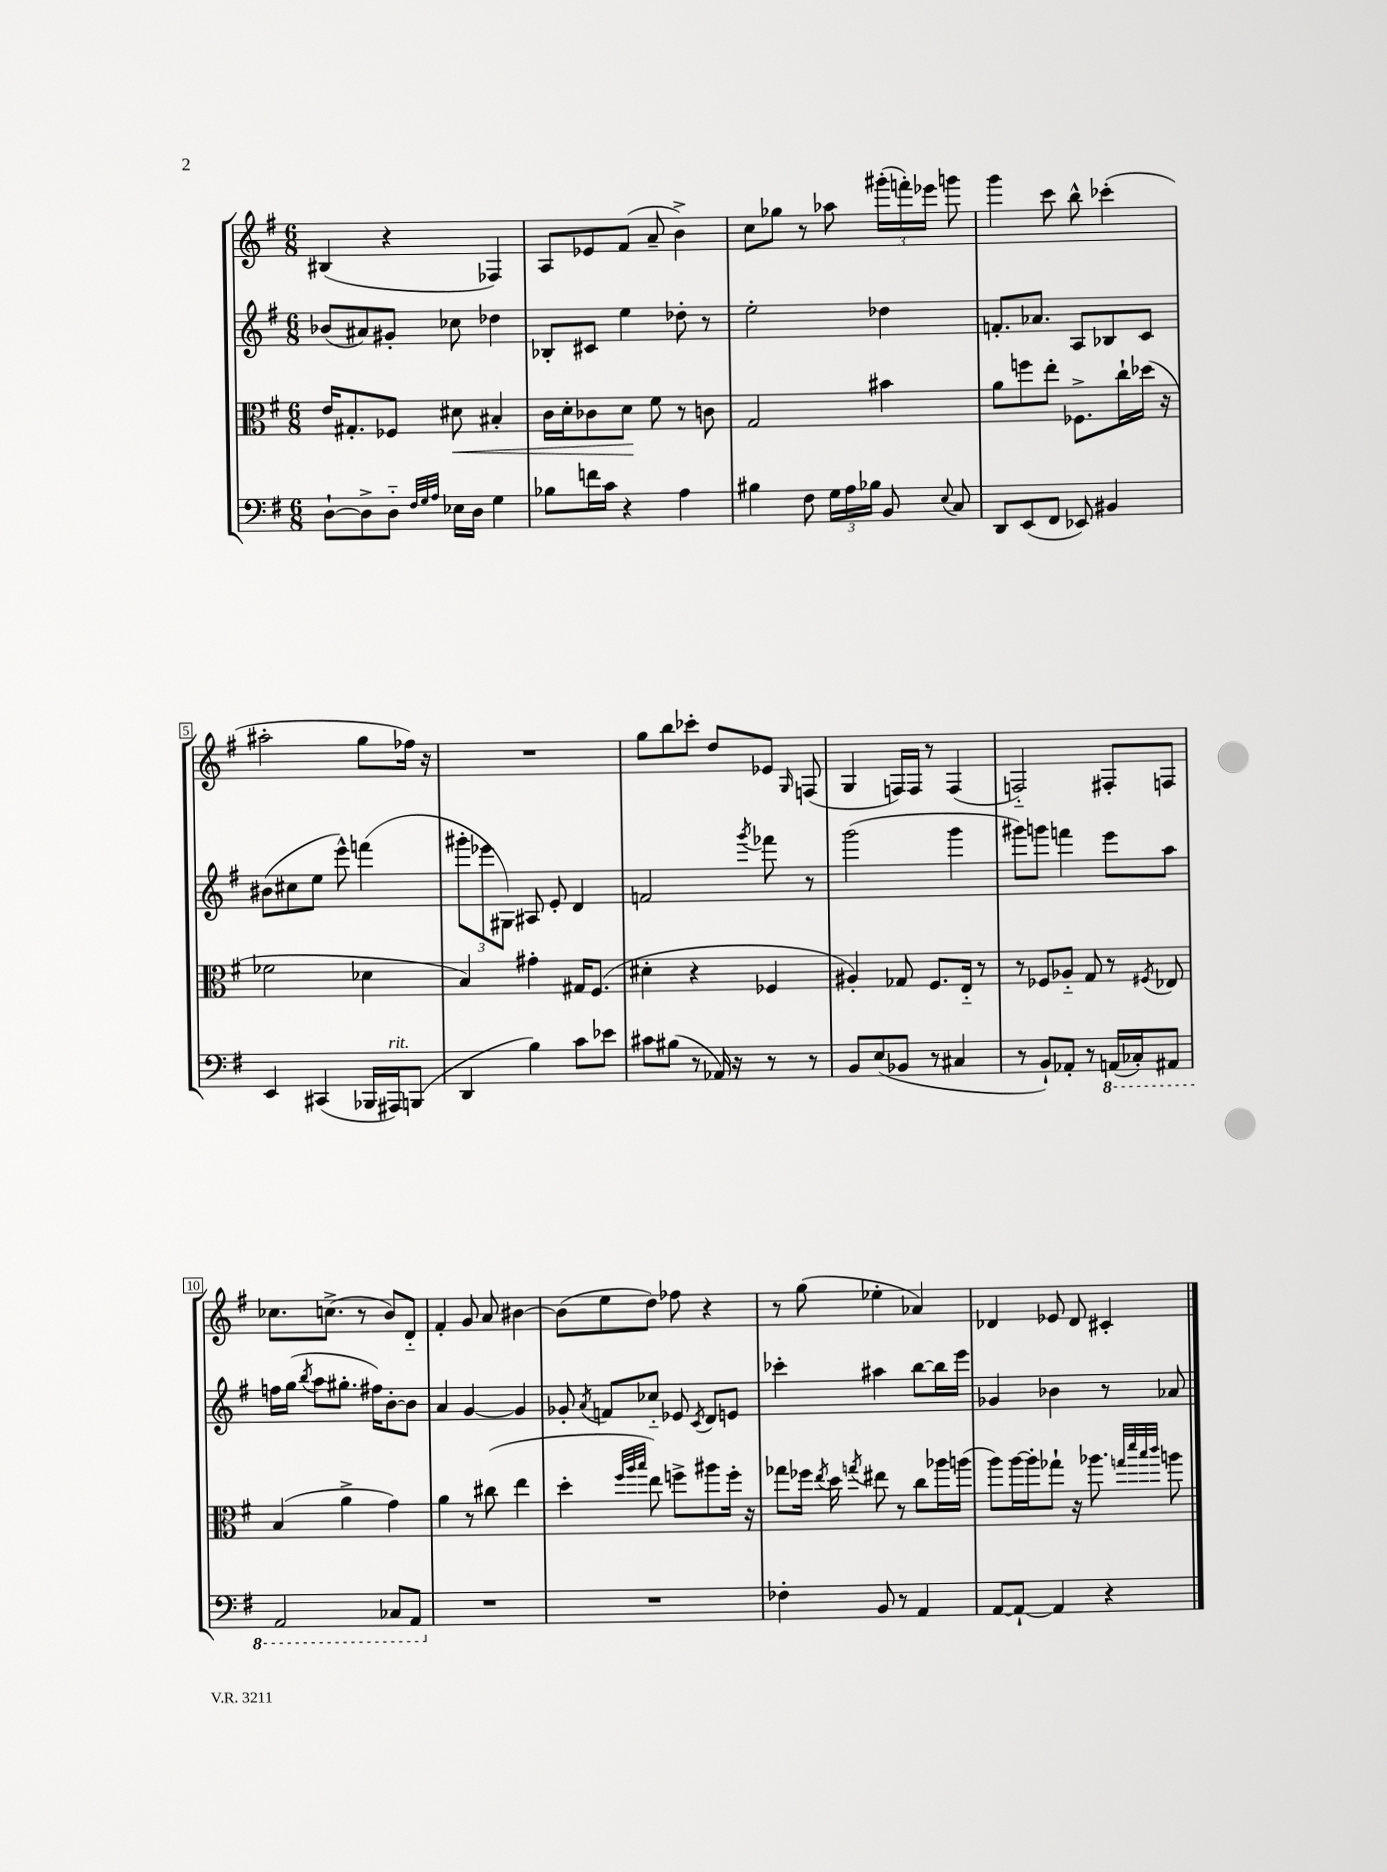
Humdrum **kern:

**kern	**kern	**kern	**kern
*staff4	*staff3	*staff2	*staff1
*clefF4	*clefC3	*clefG2	*clefG2
*k[f#]	*k[f#]	*k[f#]	*k[f#]
*M6/8	*M6/8	*M6/8	*M6/8
[8D`	16e	(8b-	(4B#
.	8.G#'	.	.
8D^]	.	8a#)	.
8D'~	8F-	8g#'	4r
32qqF#	.	.	.
32qqG	.	.	.
32qqA	.	.	.
16E-	8d#	8cc-	.
16D	.	.	.
4G	4B#'	4dd-	4F-)
=	=	=	=
8B-	16c	8B-'	8A
.	16d'	.	.
16f	8c-	8c#	8e-
16c	.	.	.
4r	8d	4ee	(8f#
.	8f#	.	8a~
4A	8r	8dd-'	4b^)
.	8c	8r	.
=	=	=	=
4B#	2G	2ee'	8cc
.	.	.	8gg-
8F#	.	.	8r
24G	.	.	8aa-
24A	.	.	.
24B-	.	.	.
8BB	4b#	4dd-	(24ggg#'
.	.	.	24fff')
.	.	.	24eee-
8qqE	.	.	.
8C	.	.	8ggg
=	=	=	=
8DD	8a	8.f'	4ggg
(8EE	8ff	.	.
.	.	8.a-	.
8FF#	8ee'	.	8ccc
8EE-)	8.F-^	8A	8bb^^
4BB#	.	8B-	(4ccc-'
.	16cc`	.	.
.	(16dd-	8c	.
.	16r	.	.
=	=	=	=
4EE	2f-	(8b#	2aa#'
.	.	8cc#	.
(4CC#	.	8ee	.
.	.	8eee^^)	.
16BBB-	4d-	(4fff	8gg
16AAA#)	.	.	.
(8BBB	.	.	16ff-)
.	.	.	16r
=	=	=	=
4DD	4B)	12ggg#'	2.r
.	.	12eee-	.
.	.	12G#)	.
4B)	4g#'	8A#	.
.	.	8e'	.
8c	16G#	4d	.
.	(8.F#	.	.
8e-	.	.	.
=	=	=	=
8c#	4d#'	2f	8gg
(8B#	.	.	8bb
8r	4r	.	8ccc-'
16AA-)	.	.	8dd
16r	.	.	.
.	.	8qggg	.
8r	4F-	8fff-	8e-
.	.	.	16qqG
8r	.	8r	(8F
=	=	=	=
8BB	4A#')	(2ggg	4G
(8E	.	.	.
8BB-	8G-	.	16F)
.	.	.	16F
8r	8.F#	.	8r
4C#	.	4ggg	(4F
.	16E'~	.	.
.	8r	.	.
=	=	=	=
8r	8r	8ggg#)	2F'~)
8BB`)	8F-	8ggg	.
8AA-'	8A-'~	4fff	.
8r	8G	.	.
(16AAA	8r	8eee	8F#'
16CC-')	.	.	.
.	8qF#	.	.
8AAA#	8E-	8aa	8F
=	=	=	=
2AAA	(4B	16ff	8.cc-
.	.	(16gg	.
.	.	8qbb	.
.	.	8aa	.
.	.	.	(8.cc^
.	4a^	8.gg#'	.
.	.	.	8r
.	.	16ff#)	.
8CC-	4g)	[8b'	8b)
8AAA	.	8b]	8d'~
=	=	=	=
2.r	4a	4a	4f#'
.	8r	[4g	8g
.	(8cc#	.	8a
.	4ee	4g]	[4b#
=	=	=	=
2.r	4dd'	8g-'	(8b#]
.	.	8qa	.
.	.	8f	8ee
.	32qqff#	.	.
.	32qqaa	.	.
.	32qqbb	.	.
.	8ee)	8cc-'~	8dd)
.	8ff^	8e-	8ff-
.	.	8qc	.
.	8aa#	8d	4r
.	16ff'	8e	.
.	16r	.	.
=	=	=	=
4F-'	8gg-	4ccc-'	8r
.	16ff-	.	(8gg
.	8qee	.	.
.	16dd	.	.
.	8qgg	.	.
8BB	8ee#	4aa#	4ee-'
8r	8r	.	.
4AA	8cc	[8bb	4a-)
.	16aa-	16bb]	.
.	(16aa	16eee	.
=	=	=	=
[8AA	8aa)	4g-	4d-
8AA`_	[16aa	.	.
.	16aa']	.	.
4AA]	8gg-`	4b-	8e-
.	16r	.	8d-
.	8.aa-	.	.
4r	.	8r	4c#'
.	32qqgg	.	.
.	32qqddd	.	.
.	32qqbb	.	.
.	32qqccc	.	.
.	8aa	8a-	.
==	==	==	==
*-	*-	*-	*-
